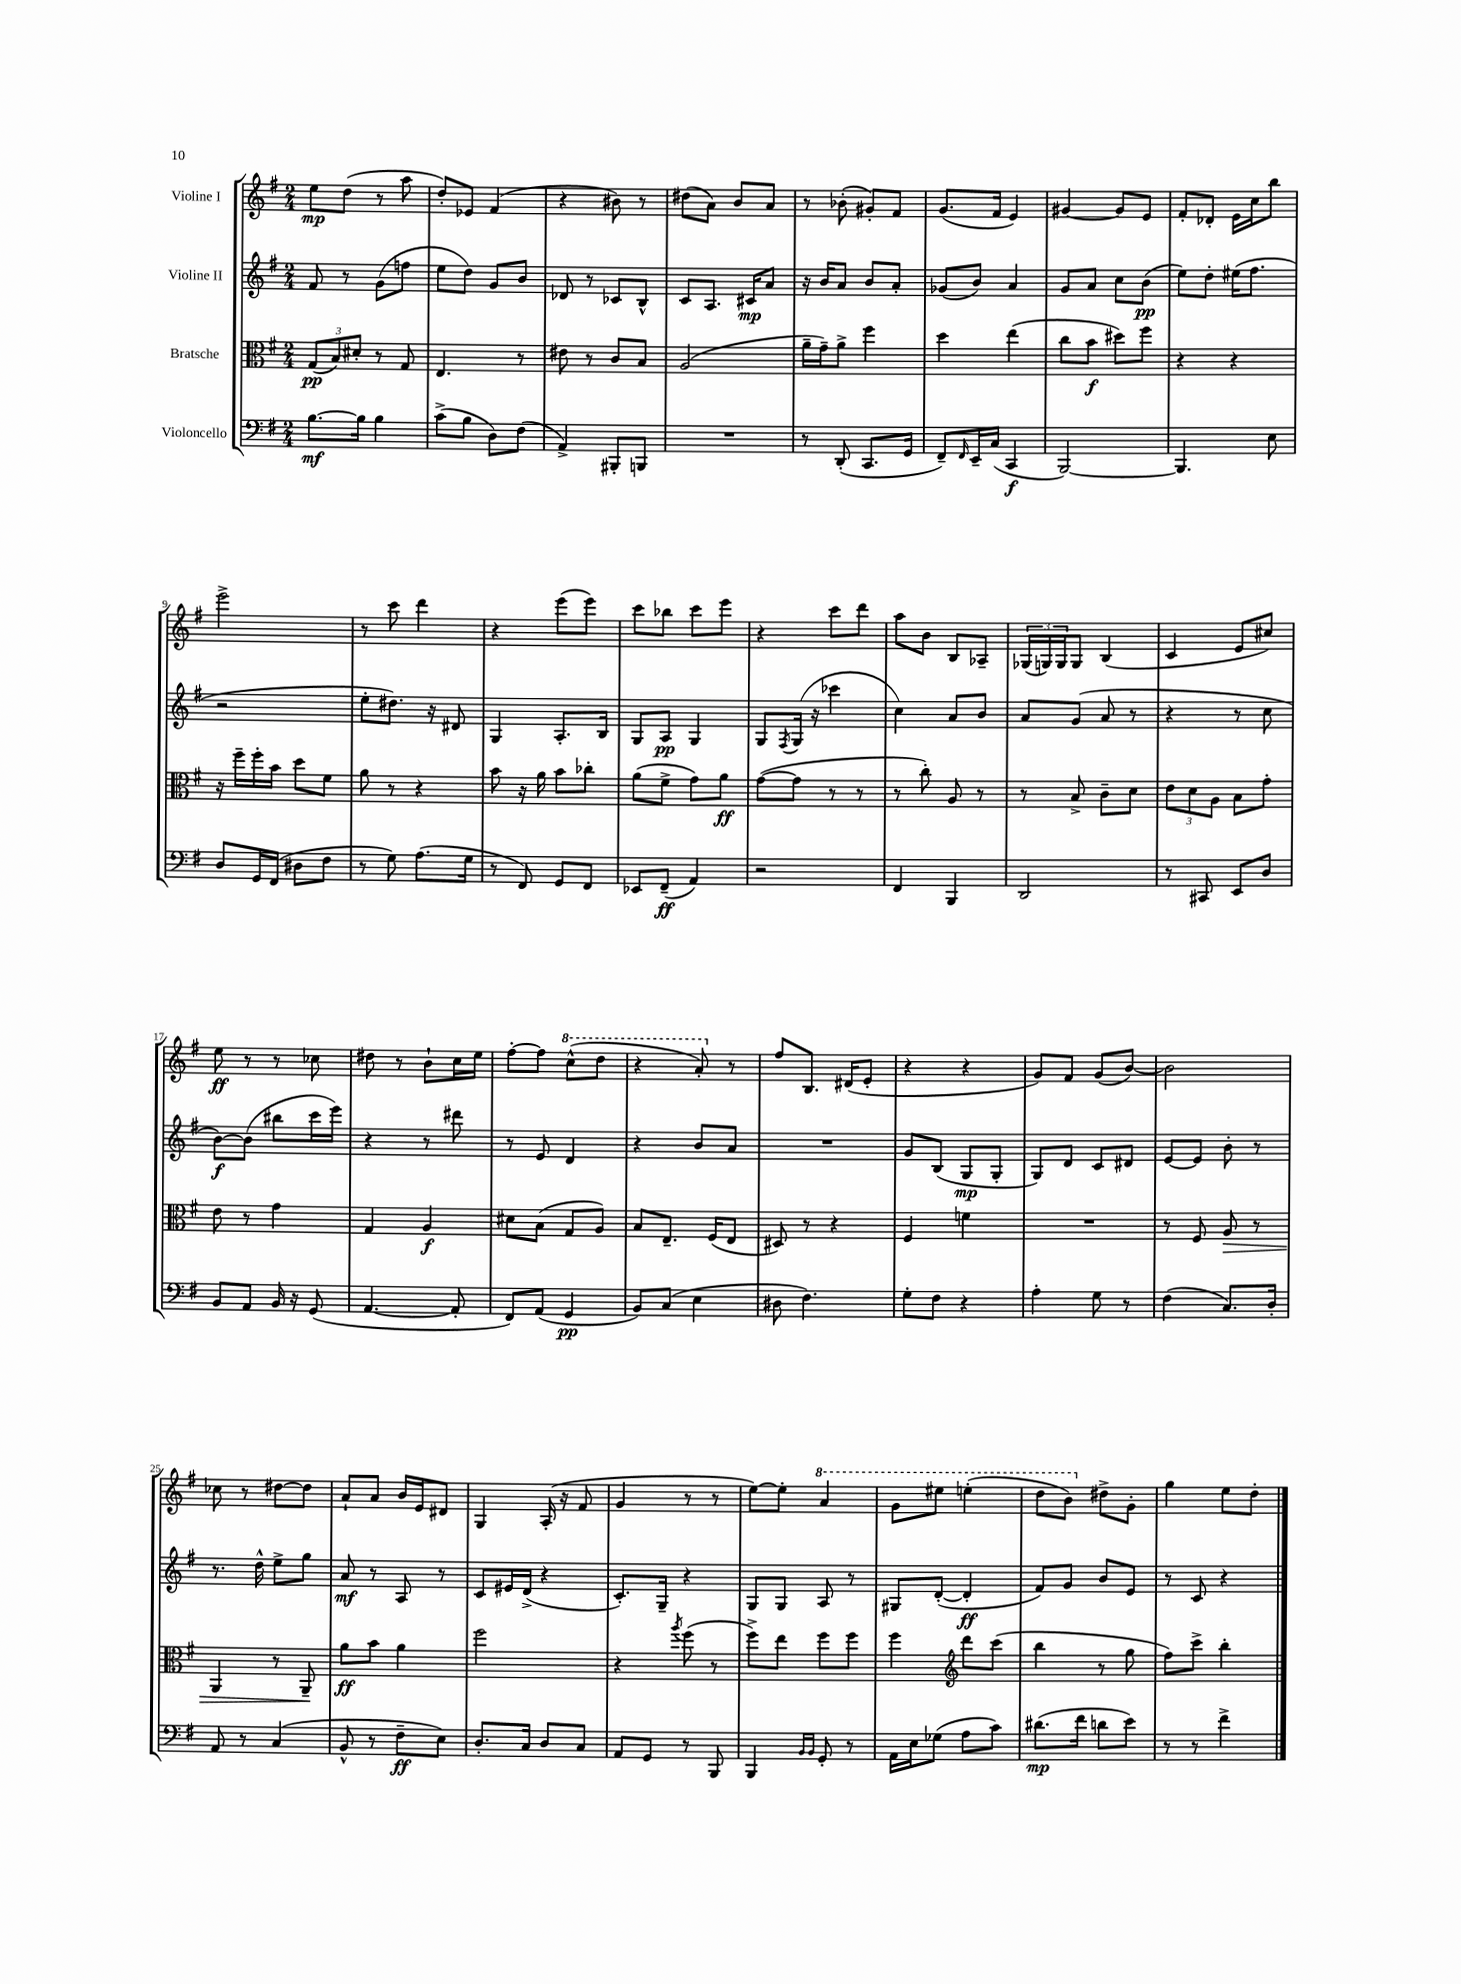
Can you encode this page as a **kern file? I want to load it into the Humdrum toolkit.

**kern	**kern	**kern	**kern
*staff4	*staff3	*staff2	*staff1
*clefF4	*clefC3	*clefG2	*clefG2
*k[f#]	*k[f#]	*k[f#]	*k[f#]
*M2/4	*M2/4	*M2/4	*M2/4
[8.B\L	(12G/L	8f#/	8ee\L
.	12B/)	.	.
.	.	8r	(8dd\J
.	12d#'/J	.	.
16B\]Jk	.	.	.
4B\	8r	(8g\L	8r
.	8G/	8ff\J	8aa\
=	=	=	=
(8c^\L	4.E/	8ee\L	8dd'/L)
8B\J	.	8dd\J)	8e-/J
8D\L)	.	8g/L	(4f#/
(8F#\J	8r	8b/J	.
=	=	=	=
4AA^/)	8e#\	8d-/	4r
.	8r	8r	.
8BBB#'/L	8c/L	8c-/L	8b#\)
8BBB/J	8B/J	8B^^/J	8r
=	=	=	=
2r	(2A/	8c/L	(8dd#\L
.	.	8.A/J	8a\J)
.	.	.	8b/L
.	.	16c#/LK	.
.	.	8a/J	8a/J
=	=	=	=
8r	16a~\LL	16r	8r
.	16g~\J)	16b/LK	.
(8DD'/	8a^\J	8a/J	(8b-'\
8.CC/L	4ff#\	8b/L	8g#'/L)
.	.	8a'/J	8f#/J
16GG/Jk	.	.	.
=	=	=	=
8FF#~/L)	4dd\	(8g-/L	(8.g/L
16qqFF#/	.	.	.
16EE~/L	.	8b/J)	.
(16C/JJ	.	.	16f#/Jk
4CC/	(4ee\	4a/	4e/)
=	=	=	=
[2BBB/)	8cc\L	8g/L	[4g#/
.	8b\J	8a/J	.
.	8dd#\L)	8cc\L	8g#/]L
.	8ff#\J	(8b\J	8e/J
=	=	=	=
4.BBB/]	4r	8ee\L)	8f#'/L
.	.	8dd'\J	8d-'/J
.	4r	(16ee#\LK	16e\LL
.	.	8.ff#\J	16cc\J
8E\	.	.	8bb\J
=	=	=	=
8D/L	16r	2r	2eee^\
.	16ff#~\LL	.	.
16GG/L	16ff#'\	.	.
(16FF#/JJ	16b\JJ	.	.
8D#\L	8dd\L	.	.
8F#\J	8f#\J	.	.
=	=	=	=
8r	8a\	8ee'\L	8r
8G\)	8r	8.dd#\J)	8ccc\
(8.A\L	4r	.	4ddd\
.	.	16r	.
.	.	8d#/	.
16G\Jk	.	.	.
=	=	=	=
8r	8b\	4G/	4r
8FF#/)	16r	.	.
.	16a\	.	.
8GG/L	8b\L	8.A'/L	(8eee\L
8FF#/J	8cc-'\J	.	8eee\J)
.	.	16B/Jk	.
=	=	=	=
8EE-/L	(8a\L	8G/L	8ccc\L
(8FF#~/J	8f#^\J	8A/J	8bb-\J
4AA/)	8g\L)	4G/	8ccc\L
.	8a\J	.	8eee\J
=	=	=	=
2r	([8g\L	8G/L	4r
.	.	8qF#/	.
.	8g\]J	(16G/Jk	.
.	.	16r	.
.	8r	4ccc-\	8ccc\L
.	8r	.	8ddd\J
=	=	=	=
4FF#/	8r	4cc\)	8aa\L
.	8cc'\)	.	8b\J
4BBB/	8A/	8a/L	8B/L
.	8r	8b/J	8A-~/J
=	=	=	=
2DD/	8r	8a/L	(24G-/LL
.	.	.	24G/)
.	.	.	24G/J
.	8B^/	(8g/J	8G/J
.	8c~\L	8a/	(4B/
.	8d\J	8r	.
=	=	=	=
8r	12e\L	4r	4c/
.	12d\	.	.
8CC#/	.	.	.
.	12A\J	.	.
8EE/L	8B\L	8r	8e/L
8D/J	8g'\J	8cc\	8cc#/J)
=	=	=	=
8BB/L	8e\	[8b\L)	8ee\
8AA/J	8r	(8b\]J	8r
16BB/	4g\	8bb#\L	8r
16r	.	.	.
(8GG/	.	16ccc\L	8cc-\
.	.	16eee\JJ)	.
=	=	=	=
[4.AA/	4G/	4r	8dd#\
.	.	.	8r
.	4A/	8r	8b`\L
8AA'/]	.	8ddd#\	16cc\L
.	.	.	16ee\JJ
=	=	=	=
8FF#/L)	8d#\L	8r	[8ff#'\L
(8AA/J	(8B\J	8e/	8ff#\]J
4GG/	8G/L	4d/	(8ccc^^\L
.	8A/J)	.	8ddd\J
=	=	=	=
8BB/L)	8B/L	4r	4r
(8C/J	8.E~/J	.	.
4E\	.	8b/L	8aa'/)
.	(16F#/LK	.	.
.	8E/J	8a/J	8r
=	=	=	=
8D#\	8D#/)	2r	8ff#/L
4.F#\)	8r	.	8.B/J
.	4r	.	.
.	.	.	(16d#/LK
.	.	.	8e'/J
=	=	=	=
8G'\L	4F#/	8g/L	4r
8F#\J	.	(8B/J	.
4r	4f\	8G/L	4r
.	.	8G'/J	.
=	=	=	=
4A'\	2r	8G/L)	8g/L)
.	.	8d/J	8f#/J
8G\	.	8c/L	(8g/L
8r	.	8d#/J	[8b/J)
=	=	=	=
(4F#\	8r	[8e/L	2b\]
.	8F#/	8e/]J	.
8.C/L)	8A/	8b'\	.
.	8r	8r	.
16D'/Jk	.	.	.
=	=	=	=
8AA/	4AA/	8.r	8cc-\
8r	.	.	8r
.	.	16dd^^\	.
(4C/	8r	8ee^\L	[8dd#\L
.	8AA~/	8gg\J	8dd#\]J
=	=	=	=
8BB^^/	8a\L	8a/	8a`/L
8r	8b\J	8r	8a/J
8F#~\L	4a\	8A/	16b/LL
.	.	.	16e/J
8E\J)	.	8r	8d#/J
=	=	=	=
8.D'/L	2ff#\	8c/L	4G/
.	.	16e#/L	.
16C/Jk	.	(16d^/JJ	.
8D/L	.	4r	(16A'/
.	.	.	16r
8C/J	.	.	8f#/
=	=	=	=
8AA/L	4r	8.c'/L)	4g/
8GG/J	.	.	.
.	.	16G~/Jk	.
.	8qaa/	.	.
8r	(8ff#\	4r	8r
8BBB/	8r	.	8r
=	=	=	=
4BBB/	8ff#^\L)	8G/L	[8ee\L)
.	8ee\J	8G/J	8ee'\]J
16qqBB/LL	.	.	.
16qqBB/JJ	.	.	.
8GG'/	8ff#\L	8A/	4aa/
8r	8ff#\J	8r	.
=	=	=	=
16AA\LL	4ff#\	8G#/L	8gg\L
16E\J	.	.	.
(8G-\J	.	([8d'/J	8eee#\J
*	*clefG2	*	*
8A\L	8ddd\L	4d'/]	(4eee'\
8c\J)	(8ccc\J	.	.
=	=	=	=
(8.d#\L	4bb\	8f#/L)	8ddd\L
.	.	8g/J	8bb\J)
16f#\Jk	.	.	.
8d\L	8r	8b/L	8dd#^\L
8e\J)	8gg\	8e/J	8g'\J
=	=	=	=
8r	8ff#\L)	8r	4gg\
8r	8ccc^\J	8c/	.
4f#^\	4bb'\	4r	8ee\L
.	.	.	8dd'\J
==	==	==	==
*-	*-	*-	*-
